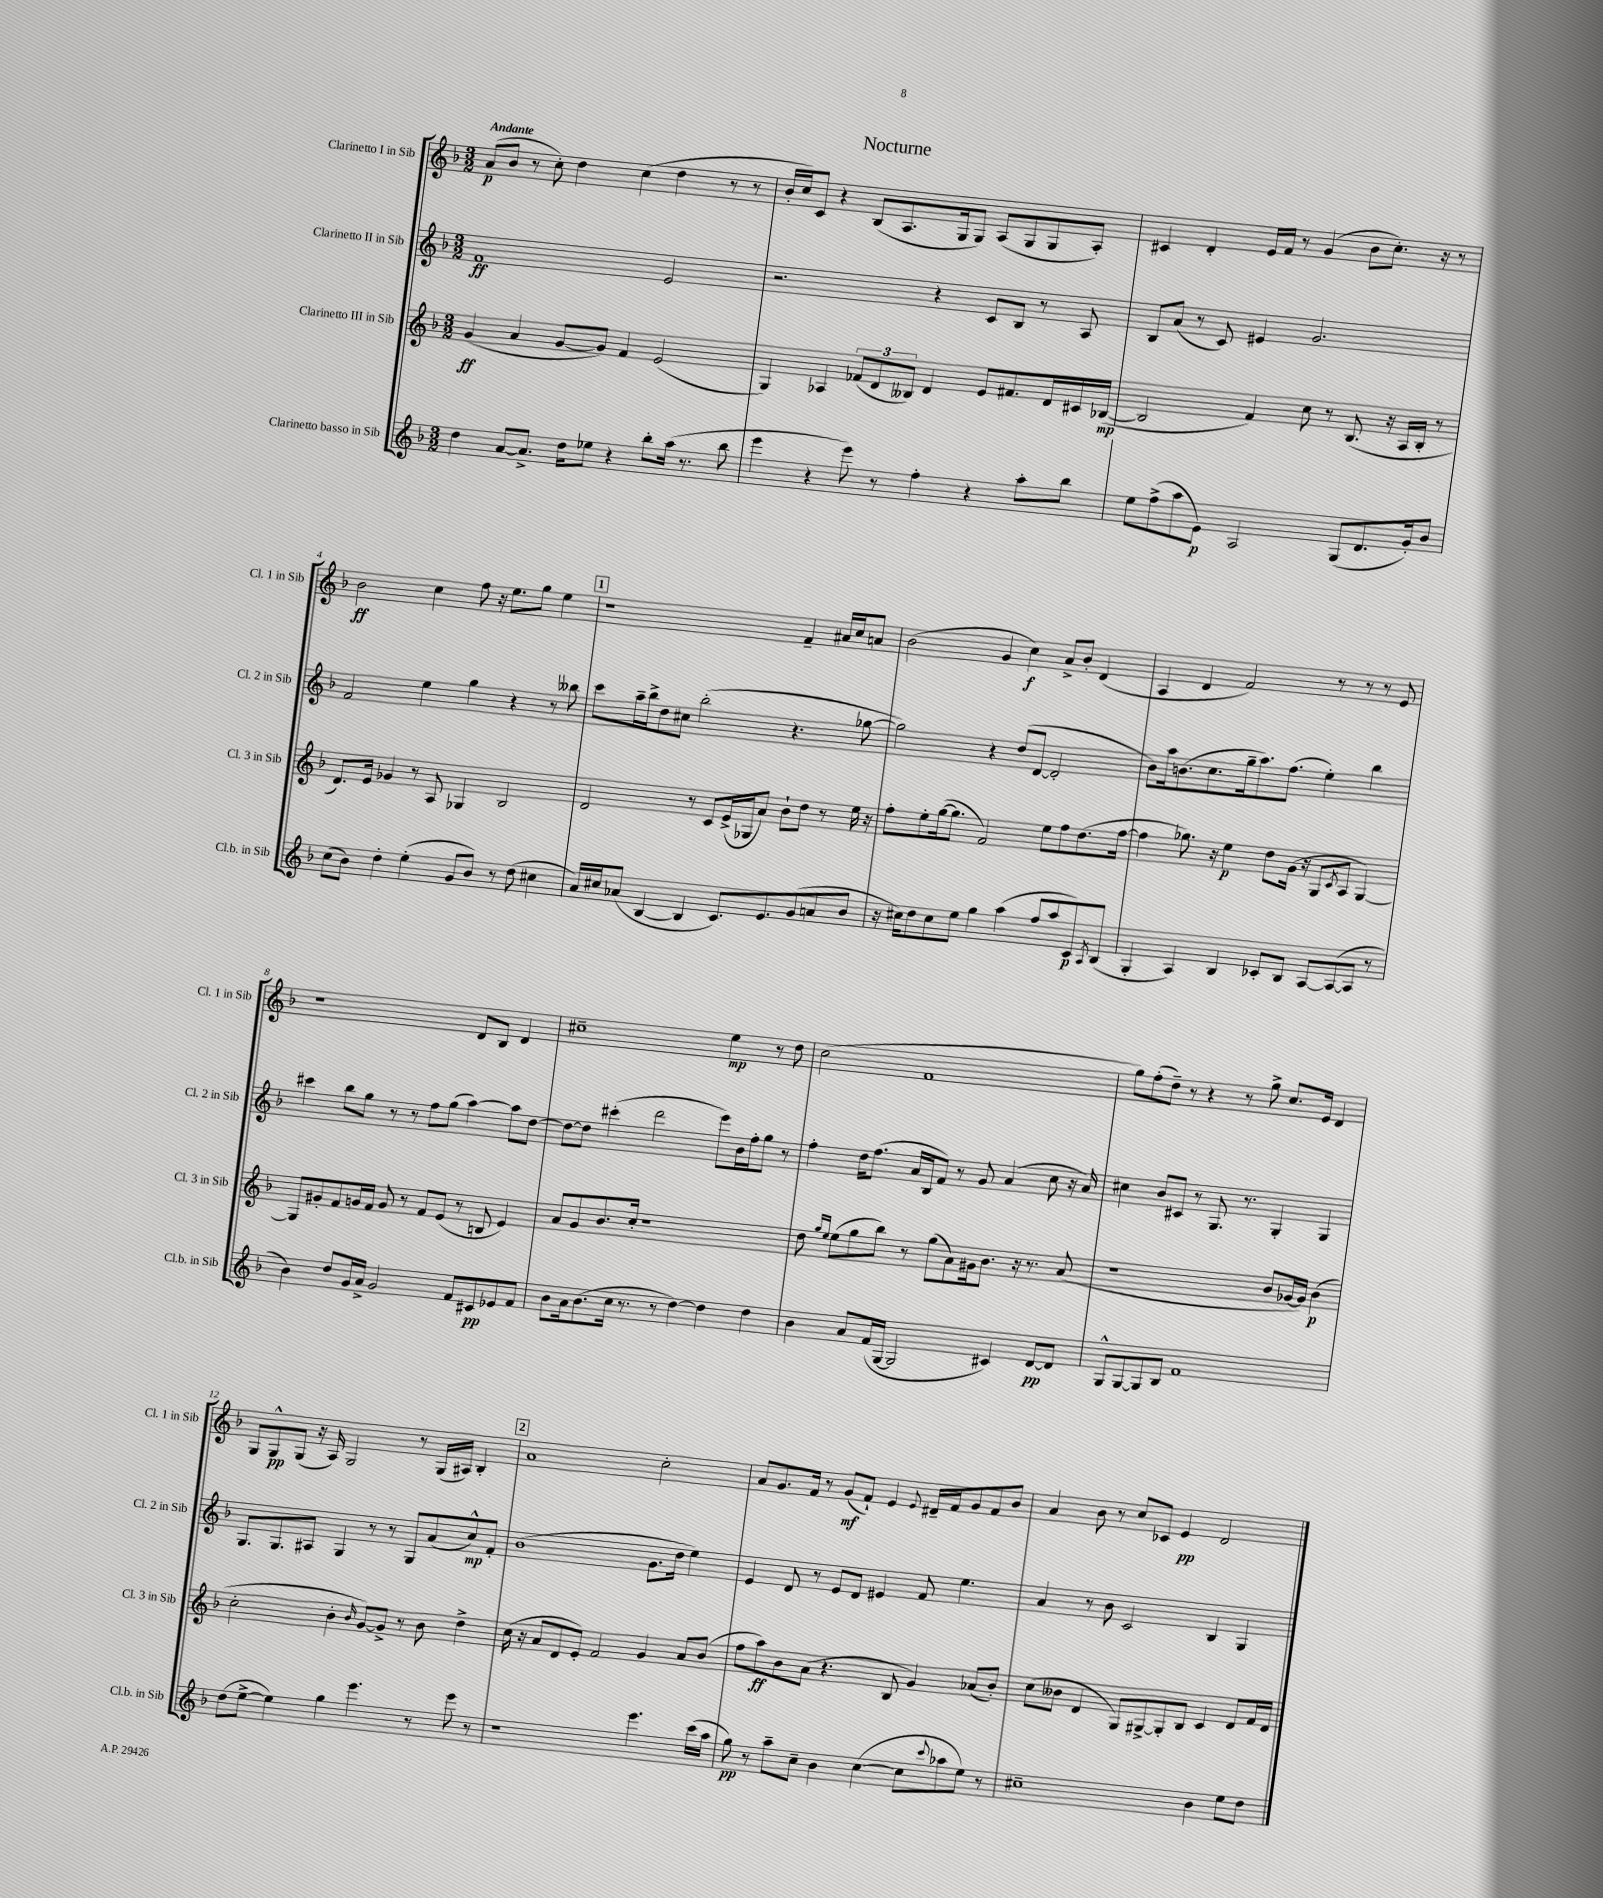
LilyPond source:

\header { title = "Nocturne" }
<<
\new StaffGroup <<
\new Staff = "s0" \with { instrumentName = "Clarinetto I in Sib" shortInstrumentName = "Cl. 1 in Sib" } {
    \clef treble \key f \major \numericTimeSignature \time 3/2 \tempo "Andante"
    a'8\p( bes'8 r8 c''8-.) d''4 c''4( d''4 r8 r8 |
    bes'16-. c''16) c'8 r4 bes8( a8. g16 g8) a8( g8 g8 a8-.) |
    cis'4 d'4-. e'16 f'16 r8 g'4( bes'8 c''8.-.) r16 r8 |
    bes'2\ff c''4 f''8 r16 e''8. g''8 e''4 |
    \mark \markup { \box "1" } r1 f'4-- ais'16 c''16 a'8 |
    bes'2( g'4 c''4\f) a'8-> bes'8-. d'4( |
    a4 d'4 f'2) r8 r8 r8 e'8 |
    r1 d'8 bes8 d'4 |
    cis''1-- e''4\mp r8 d''8 |
    c''2( f'1 |
    g''8) f''8-.( d''8--) r8 r4 r8 g''8-> c''8. e'16 d'4 |
    g8 g8-^\pp g8( r16 a16) g2 r8 g16( ais16) bes4-. |
    \mark \markup { \box "2" } a'1 c''2-. |
    a'8 g'8. f'16 r8 g'8\mf( f'8-!) e'4 \appoggiatura { e'8 } dis'16-- f'16 g'8 f'8 bes'8 |
    a'4 bes'8 r8 c''8 ces'8 e'4\pp d'2 \bar "|." |
}
\new Staff = "s1" \with { instrumentName = "Clarinetto II in Sib" shortInstrumentName = "Cl. 2 in Sib" } {
    \clef treble \key f \major \numericTimeSignature \time 3/2
    f'1\ff e'2 |
    r2. r4 c'8 bes8 r8 a8 |
    bes8 a'8( r8 c'8) eis'4 g'2. |
    f'2 e''4 g''4 r4 r8 beses''8 |
    \mark \markup { \box "1" } c'''8 a''16-- bes''16-> d''8 cis''8 bes''2-.( r4. ges''8~ |
    ges''2) r4 d''8( d'8~ d'2-. |
    bes'8) a''16 b'8.( c''8. g''16-- a''8.) f''8.( e''4-.) bes''4 |
    cis'''4 bes''8 g''8 r8 r8 f''8 g''8( a''4~) a''8 d''8~ |
    d''8~ d''8 cis'''4-.( d'''2 e'''8) bes'16 f''16-. g''8 r8 |
    f''4-. d''16 f''8.( a'16 bes16 f'8) r8 g'8 a'4( c''8 r16 a'16) |
    cis''4 bes'8 cis'8 r8 g8. r8. g4-. g4 |
    g8. g8. ais8 g4 r8 r8 g8 a'8( c''8-^\mp) f'8-. |
    \mark \markup { \box "2" } bes'1( g'8. d''16 e''4) |
    e'4 d'8 r8 e'8 d'8 eis'4 f'8 e''4. |
    a'4 r8 bes'8 c'2 bes4 g4 \bar "|." |
}
\new Staff = "s2" \with { instrumentName = "Clarinetto III in Sib" shortInstrumentName = "Cl. 3 in Sib" } {
    \clef treble \key f \major \numericTimeSignature \time 3/2
    g'4\ff( a'4 g'8~ g'8) f'4 e'2( |
    g4) aes4 \tuplet 3/2 { fes'8( d'8 beses8) } d'4 e'8 fis'8. d'16 cis'16 bes16~\mp( |
    bes2 f'4) c''8 r8 bes8.( r16 a16 bes16-. r8 |
    d'8.) e'16 ges'4 r8 a8 ges4 bes2 |
    \mark \markup { \box "1" } d'2 r8 c'8 e'16->( ges16 a'8) bes'8-! d''8 r8 e''16 r16 |
    f''8-. e''8-. g''16~( g''8. f'2) e''8 f''8 d''8.( f''16~ |
    f''4 ges''8.) r16 e''4\p d''8 g'16( r16 g8 \acciaccatura { c'8 } a8 g4~) |
    g8 gis'8-. f'8 g'16 f'16 g'8 r8 f'8 e'8( r8 b8 e'4) |
    a'8 g'8 bes'8. c''16-. r1 |
    d''8 \grace { g''16 e''16 } e''8( g''8 bes''8) r8 g''8( a'8) gis'16 bes'8. r16 r8. a'8( |
    r1 bes'8 ges'16~ ges'16) bes'4\p( |
    c''2-. bes'4-. \grace { bes'16 } g'8~) g'8-> r8 bes'8 d''4-> |
    \mark \markup { \box "2" } c''16( r16 a'8 d'8 e'8-.) f'2 g'4 a'8 bes'8( |
    f''8 a''8\ff) bes'8 a'8( r4. bes8 g'4) aes'8( bes'8-.) |
    c''8( beses'8 d'4 g8) gis8~-> gis8-. bes8 c'4 d'8 f'16 d'16 \bar "|." |
}
\new Staff = "s3" \with { instrumentName = "Clarinetto basso in Sib" shortInstrumentName = "Cl.b. in Sib" } {
    \clef treble \key f \major \numericTimeSignature \time 3/2
    d''4 a'8~ a'8.-> d''16 ees''8 r4 bes''8-. a''16( r8. bes''8 |
    e'''4 r4 e'''8) r8 f''4-. r4 a''8-. bes''8 |
    e''8 f''8->( a''8 e'8\p) a2 g8( d'8. g'16-.) bes'8 |
    c''8( bes'8) d''4-. e''4-.( g'8 bes'8) r8 d''8( cis''4 |
    \mark \markup { \box "1" } a'16) cis''16 aes'8( bes4~ bes4 c'8.) e'8. g'8( a'8 bes'8 |
    r16 cis''16) d''8 cis''8 e''8 g''4 a''4( f''8 a''8 c'8\p) \acciaccatura { a8 } bes8( |
    g4-. a4) bes4 ces'8-. bes8 a8~ a8~( a8 r8 |
    bes'4) d''8 g'16 a'16-> g'2 f'8 cis'8\pp ees'8 f'8 |
    bes'8 a'16 bes'8.( c''16 r8. r8 d''4~) d''4 d''4 |
    bes'4 a'8 f'16( g16~ g2 cis'4) d'8~\pp d'8 |
    g8-^ g8~ g8 bes8 f'1 |
    d''8( e''8~-> e''4) g''4 e'''4. r8 e'''8 r8 |
    \mark \markup { \box "2" } r1 e'''4. c'''16( a''16 |
    g''8\pp) r8 a''8-- c''8-- bes'4 c''4~( c''8 \appoggiatura { c'''8 } aes''8 e''8) r8 |
    cis''1-- bes'4 e''8 d''8 \bar "|." |
}
>>
>>
